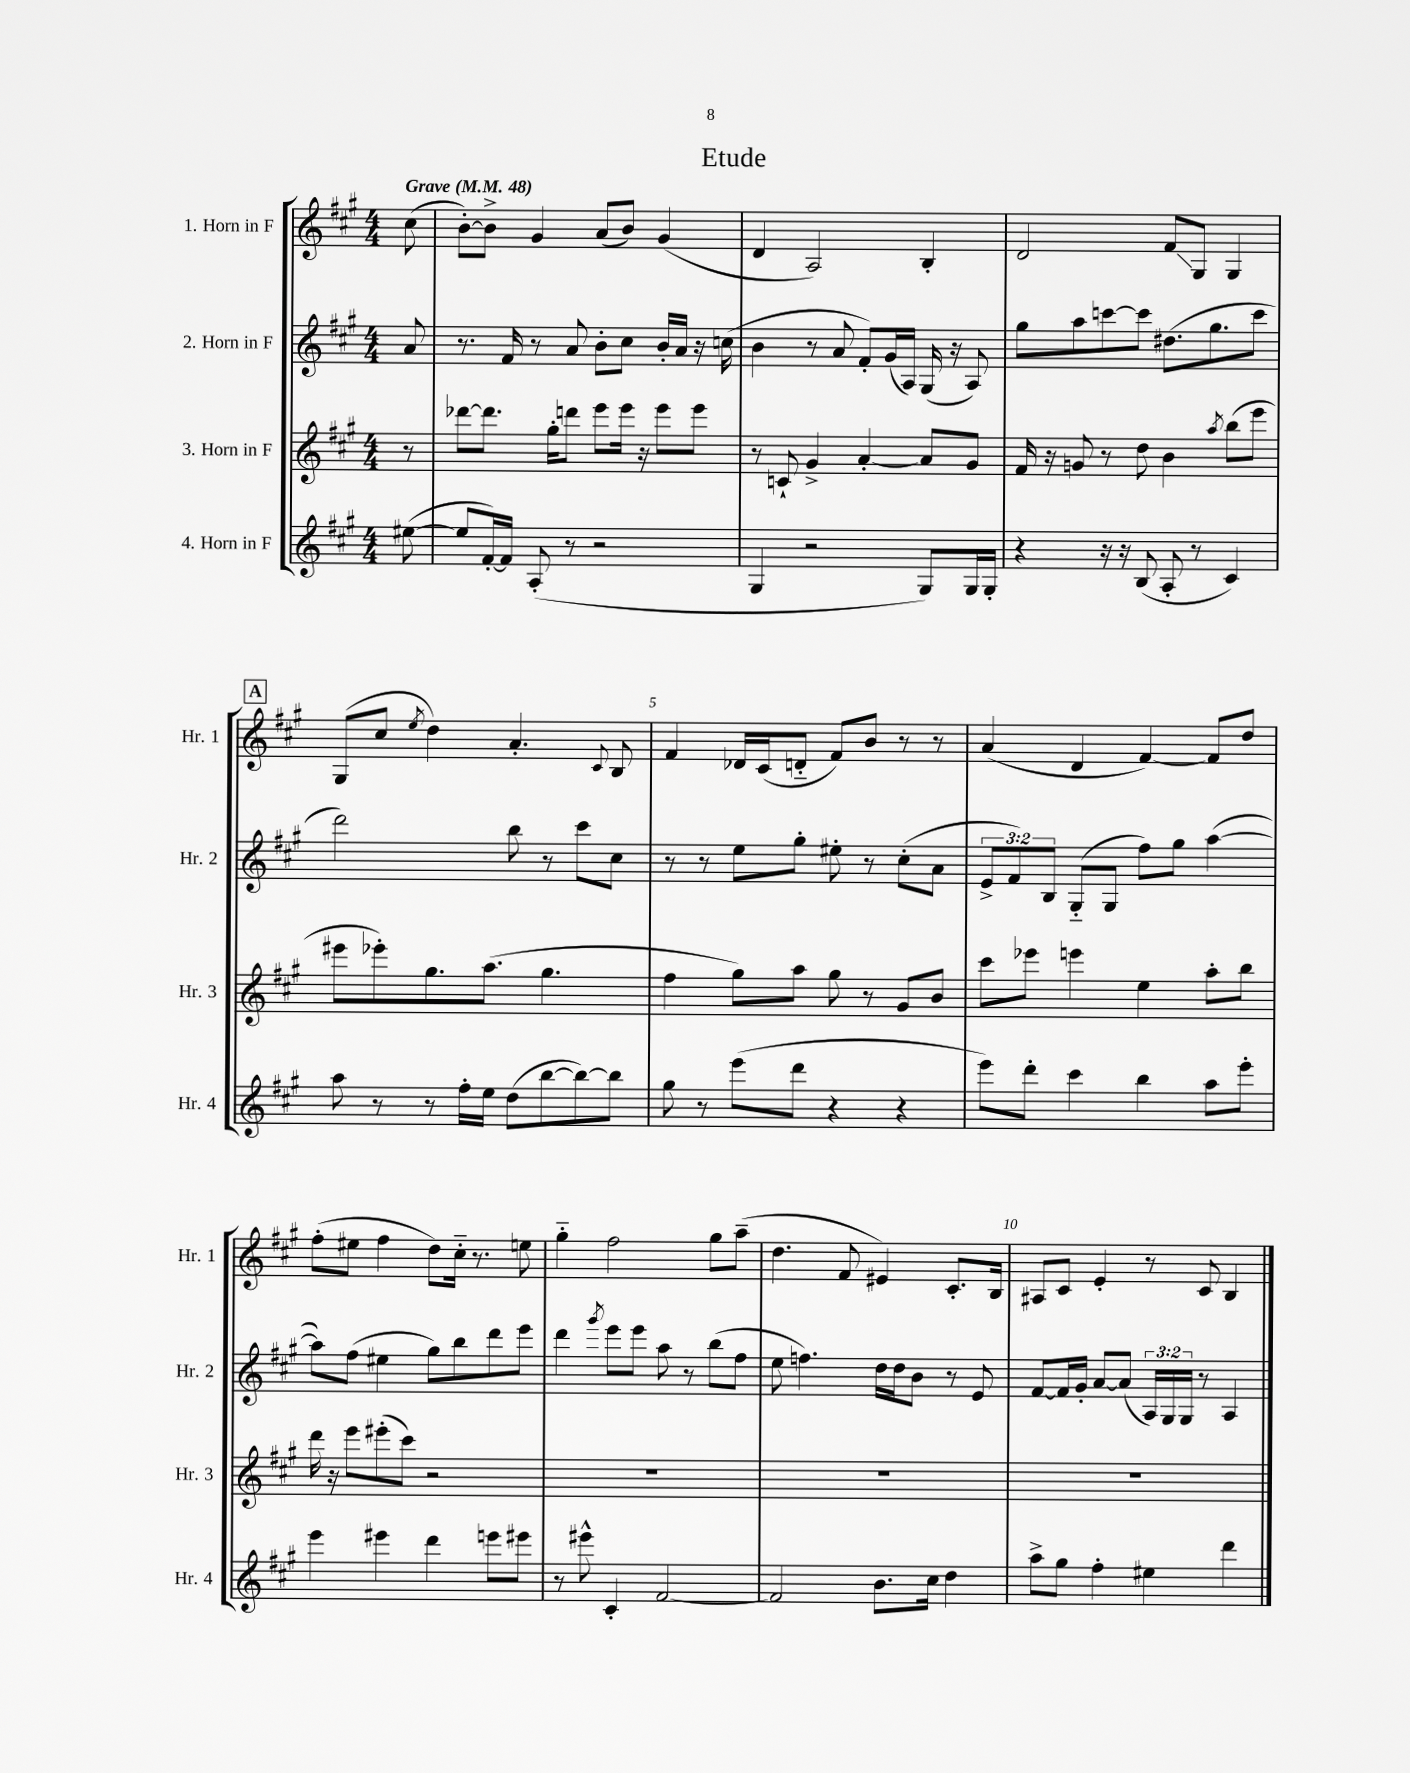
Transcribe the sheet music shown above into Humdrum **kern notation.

**kern	**kern	**kern	**kern
*staff4	*staff3	*staff2	*staff1
*clefG2	*clefG2	*clefG2	*clefG2
*k[f#c#g#]	*k[f#c#g#]	*k[f#c#g#]	*k[f#c#g#]
*M4/4	*M4/4	*M4/4	*M4/4
*MM48	*MM48	*MM48	*MM48
([8ee#	8r	8a	(8cc#
=	=	=	=
8ee#]	[8ddd-	8.r	[8b')
[16f#')	8.ddd-]	.	8b^]
16f#]	.	16f#	.
(8A'	.	8r	4g#
.	16gg#'	.	.
8r	8ddd	8a	.
2r	8eee	8b'	(8a
.	16eee	8cc#	8b)
.	16r	.	.
.	8eee	16b'	(4g#
.	.	16a	.
.	8eee	16r	.
.	.	(16cc	.
=	=	=	=
4G#	8r	4b	4d
.	8c`	.	.
2r	4g#^	8r	2A)
.	.	8a	.
.	[4a'	8f#')	.
.	.	(16g#	.
.	.	16A)	.
8G#)	8a]	(16G#	4B'
.	.	16r	.
16G#	8g#	8A)	.
16G#'	.	.	.
=	=	=	=
4r	16f#	8gg#	2d
.	16r	.	.
.	8g	8aa	.
16r	8r	[8ccc	.
16r	.	.	.
(8B	8dd	8ccc]	.
8A'	4b	(8.dd#	8f#
8r	.	.	8G#
.	.	8.gg#	.
.	8qaa	.	.
4c#)	(8bb	.	4G#
.	8eee	8ccc	.
=	=	=	=
8aa	8eee#	2ddd)	(8G#
8r	8eee-')	.	8cc#
.	.	.	8qee
8r	8.gg#	.	4dd)
16ff#'	.	.	.
16ee	(8.aa	.	.
(8dd	.	8bb	4.a'
[8bb	4.gg#	8r	.
8bb_)	.	8ccc#	.
.	.	.	8qqc#
8bb]	.	8cc#	8B
=	=	=	=
8gg#	4ff#	8r	4f#
8r	.	8r	.
(8eee	8gg#)	8ee	16d-
.	.	.	(16c#
8ddd	8aa	8gg#'	8d'~
4r	8gg#	8ee#'	8f#)
.	8r	8r	8b
4r	8g#	(8cc#'	8r
.	8b	8a	8r
=	=	=	=
8eee)	8ccc#	12e^	(4a
.	.	12f#)	.
8ddd'	8eee-	.	.
.	.	12B	.
4ccc#	4eee	(8G#'~	4d
.	.	8G#	.
4bb	4ee	8ff#)	[4f#)
.	.	8gg#	.
8aa	8aa'	([4aa	8f#]
8eee'	8bb	.	8dd
=	=	=	=
4eee	16ddd	8aa])	(8ff#'
.	16r	.	.
.	8eee	(8ff#	8ee#
4eee#	(8eee#'	4ee#	4ff#
.	8ccc#)	.	.
4ddd	2r	8gg#)	8dd)
.	.	8bb	16cc#'~
.	.	.	8.r
8eee	.	8ddd	.
8eee#	.	8eee	8ee
=	=	=	=
8r	1r	4ddd	4gg#'~
8eee#^^	.	.	.
.	.	8qggg#	.
4c#'	.	8eee	2ff#
.	.	8eee	.
[2f#	.	8aa	.
.	.	8r	.
.	.	(8bb	8gg#
.	.	8ff#	(8aa~
=	=	=	=
2f#]	1r	8ee	4.dd
.	.	4.ff)	.
.	.	.	8f#
8.b	.	16dd	4e#)
.	.	16dd	.
.	.	8b	.
16cc#	.	.	.
4dd	.	8r	8.c#'
.	.	8e	.
.	.	.	16B
=	=	=	=
8aa^	1r	[8f#	8A#
8gg#	.	16f#]	8c#
.	.	16g#'	.
4ff#'	.	[8a	4e'
.	.	(8a]	.
4ee#	.	24A)	8r
.	.	24G#	.
.	.	24G#	.
.	.	8r	8c#
4ddd	.	4A	4B
==	==	==	==
*-	*-	*-	*-
